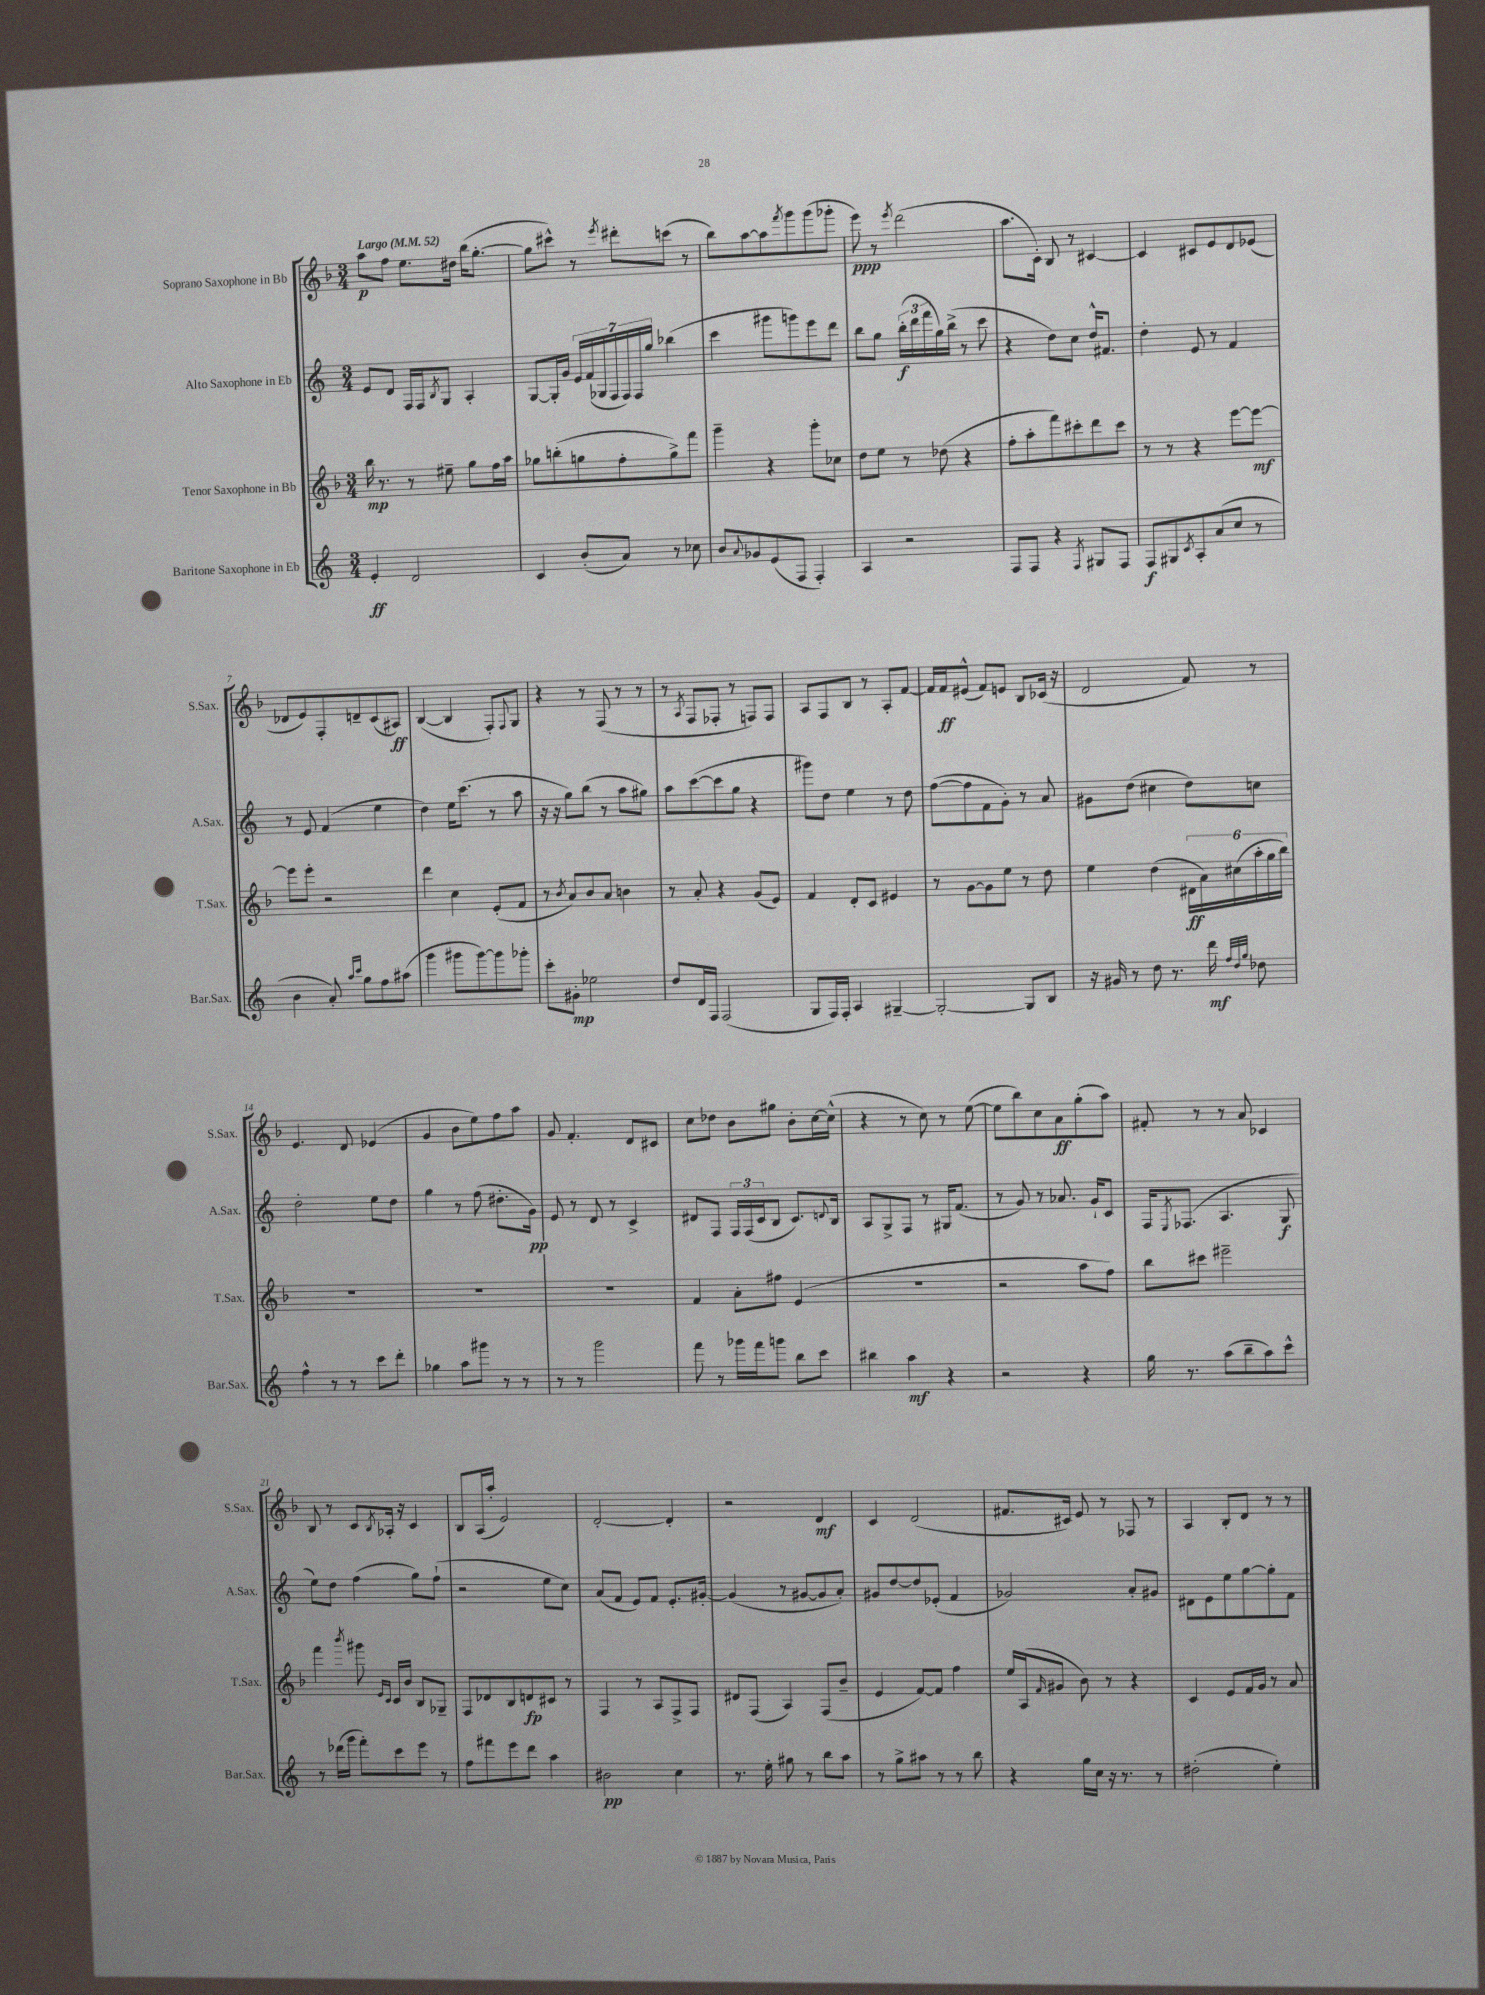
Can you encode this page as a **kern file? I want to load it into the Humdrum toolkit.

**kern	**dynam	**kern	**dynam	**kern	**dynam	**kern	**dynam
*part4	*part4	*part3	*part3	*part2	*part2	*part1	*part1
*staff4	*staff4	*staff3	*staff3	*staff2	*staff2	*staff1	*staff1
*I"Baritone Saxophone in Eb	*	*I"Tenor Saxophone in Bb	*	*I"Alto Saxophone in Eb	*	*I"Soprano Saxophone in Bb	*
*I'Bar.Sax.	*	*I'T.Sax.	*	*I'A.Sax.	*	*I'S.Sax.	*
*clefG2	*	*clefG2	*	*clefG2	*	*clefG2	*
*k[]	*	*k[b-]	*	*k[]	*	*k[b-]	*
*M3/4	*	*M3/4	*	*M3/4	*	*M3/4	*
*MM52	*	*MM52	*	*MM52	*	*MM52	*
=1	=1	=1	=1	=1	=1	=1	=1
!	!	!	!	!	!	!LO:TX:a:B:t=Largo	!
4e'/	ff	16bb-\	mp	8e/L	.	8aa\L	p
.	.	8.r	.	.	.	.	.
.	.	.	.	8d/J	.	8ff\J	.
2d/	.	8r	.	16F/LL	.	8.ee\L	.
.	.	.	.	16F/J	.	.	.
.	.	.	.	8qB/	.	.	.
.	.	8ee#X~\	.	8G/J	.	.	.
.	.	.	.	.	.	16dd#X\Jk	.
.	.	8gg\L	.	4A'/	.	(16bb-\KL	.
.	.	.	.	.	.	[8.gg'\J	.
.	.	16ff\L	.	.	.	.	.
.	.	16aa\JJ	.	.	.	.	.
=2	=2	=2	=2	=2	=2	=2	=2
4c/	.	8gg-X\L	.	[8G/L	.	8gg\L]	.
.	.	(8bbn'\	.	16G'/L]	.	8ccc#X^^\J)	.
.	.	.	.	16g/JJ	.	.	.
(8b'/L	.	8ggn\	.	28e/LL	.	8r	.
.	.	.	.	(28f/	.	.	.
.	.	.	.	28G-X/	.	.	.
.	.	.	.	28F/	.	.	.
.	.	.	.	.	.	8qeee/	.
8a/J)	.	8ff'\	.	.	.	8ddd#X'\L	.
.	.	.	.	28F/)	.	.	.
.	.	.	.	28F/	.	.	.
.	.	.	.	28gg/JJ	.	.	.
8r	.	8gg^\)	.	(4bb-X\	.	(8cccn\J	.
8cc-X\	.	8fff\J	.	.	.	8r	.
=3	=3	=3	=3	=3	=3	=3	=3
8b/L	.	4ggg~\	.	4ccc\	.	8bb-\L)	.
8qqa/	.	.	.	.	.	.	.
8g-X/	.	.	.	.	.	[8aa\	.
(8e/	.	4r	.	8ggg#X\L	.	8aa\]	.
.	.	.	.	.	.	8qfff/	.
8F/J	.	.	.	8gggn\)	.	8ggg\	.
4F'/)	.	8ggg'\L	.	8eee\	.	(8ggg\	.
.	.	8cc-X\J	.	8ddd\J	.	8ggg-X'\J	.
=4	=4	=4	=4	=4	=4	=4	=4
4A/	.	8dd\L	.	8bb\L	.	8eee\)	ppp
.	.	8ee\J	.	8gg\J	.	8r	.
.	.	.	.	.	.	8qeee/	.
2r	.	8r	.	(24bb'\LL	f	(2ddd\	.
.	.	.	.	24ddd\	.	.	.
.	.	.	.	24fff\	.	.	.
.	.	(8dd-X\	.	16gg\)	.	.	.
.	.	.	.	(16bb^\JJ	.	.	.
.	.	4r	.	8r	.	.	.
.	.	.	.	8ccc\	.	.	.
=5	=5	=5	=5	=5	=5	=5	=5
8F/L	.	8ff'\L	.	4r	.	8.aa\L	.
8F/J	.	8aa'\	.	.	.	.	.
.	.	.	.	.	.	16c'\Jk)	.
4r	.	8fff\)	.	8dd\L)	.	8B-/	.
.	.	8ccc#X'\	.	8cc\J	.	8r	.
8qF/	.	.	.	.	.	.	.
8G#X/L	.	8ddd\	.	16dd^^/KL	.	[4c#X/	.
.	.	.	.	8.f#X/J	.	.	.
8F/J	.	8ccc#\J	.	.	.	.	.
=6	=6	=6	=6	=6	=6	=6	=6
8F/L	f	8r	.	4dd'\	.	4c#/]	.
8G#X/	.	8r	.	.	.	.	.
8qc/	.	.	.	.	.	.	.
8A'/	.	4r	.	8e/	.	8c#X/L	.
(8a/	.	.	.	8r	.	8e/	.
8cc/J	.	[8eee\L	.	4f/	.	8d/	.
8r	.	8eee\J_	mf	.	.	(8e-X/J	.
!!LO:LB:g=z
=7	=7	=7	=7	=7	=7	=7	=7
4b\	.	8eee\L]	.	8r	.	8d-X/L	.
.	.	8eee'\J	.	8e/	.	8e/)	.
8a'/)	.	2r	.	(4f/	.	8F'/	.
16qqaa/LL	.	.	.	.	.	.	.
16qqccc/JJ	.	.	.	.	.	.	.
8gg\L	.	.	.	.	.	8dn~/	.
8ff\	.	.	.	4ee\	.	(8c/	.
(8aa#X\J	.	.	.	.	.	8A#X/J)	ff
=8	=8	=8	=8	=8	=8	=8	=8
4ggg\	.	4ddd\	.	4dd\)	.	([4B-/	.
8ggg#X\L	.	4cc\	.	16ee\KL	.	4B-/]	.
.	.	.	.	(8.ccc\J	.	.	.
[8ggg#\)	.	.	.	.	.	.	.
8ggg#\]	.	(8e'/L	.	8r	.	8F'/L)	.
.	.	.	.	.	.	8qqF/	.
8ggg-X'\J	.	8f/J	.	8aa\	.	8G/J	.
=9	=9	=9	=9	=9	=9	=9	=9
8ccc'\L	.	8r	.	16r	.	4r	.
.	.	.	.	16r	.	.	.
.	.	8qb-/	.	.	.	.	.
8g#X'\J	mp	8a/L)	.	8gg\L)	.	.	.
2ee-X\	.	8b-/	.	(8bb\J	.	8r	.
.	.	8a/J	.	8r	.	(8F/	.
.	.	4bn\	.	8aa\L	.	8r	.
.	.	.	.	8gg#X\J)	.	8r	.
=10	=10	=10	=10	=10	=10	=10	=10
8dd/L	.	8r	.	8aa\L	.	8r	.
.	.	.	.	.	.	8qA/	.
16d/L	.	8a'/	.	([8ccc\	.	8F/L	.
16F/JJ	.	.	.	.	.	.	.
(2F/	.	4r	.	8ccc\]	.	8F-X'/J	.
.	.	.	.	8gg\J	.	8r	.
.	.	(8g/L	.	4r	.	8Fn/L)	.
.	.	8e/J)	.	.	.	8F/J	.
=11	=11	=11	=11	=11	=11	=11	=11
8G/L	.	4f/	.	8ggg#X\L)	.	8A/L	.
16F/L)	.	.	.	8dd\J	.	8F/	.
16F'/JJ	.	.	.	.	.	.	.
4A/	.	8d'/L	.	4ee\	.	8B-/J	.
.	.	8c/J	.	.	.	8r	.
[4G#X~/	.	4e#X/	.	8r	.	8A'/L	.
.	.	.	.	8dd\	.	[8f/J	.
=12	=12	=12	=12	=12	=12	=12	=12
2G#'/_	.	8r	.	([8ff\L	.	16f/LL]	.
.	.	.	.	.	.	16f/J	ff
.	.	[8g\L	.	8ff\]	.	(8e#X^^/J	.
.	.	8g\]	.	8f\	.	8f/L)	.
.	.	8ee\J	.	8g'\J)	.	8en/J	.
8G#/L]	.	8r	.	8r	.	8B-/L	.
8B/J	.	8dd\	.	8a/	.	(16c-X/Jk	.
.	.	.	.	.	.	16r	.
=13	=13	=13	=13	=13	=13	=13	=13
16r	.	4ee\	.	8g#X\L	.	2d/	.
16g#X/	.	.	.	.	.	.	.
8r	.	.	.	(8dd\J	.	.	.
8dd\	.	(4dd\	.	4cc#X\	.	.	.
8.r	.	.	.	.	.	.	.
.	.	24d#X\LL	ff	8dd\L)	.	8f/)	.
.	.	24a\)	.	.	.	.	.
16ddd\	mf	.	.	.	.	.	.
.	.	(24cc#X\	.	.	.	.	.
32qqff/LLL	.	.	.	.	.	.	.
32qqdd/	.	.	.	.	.	.	.
32qqgg/JJJ	.	.	.	.	.	.	.
8dd-X\	.	24aa'\	.	8ccn\J	.	8r	.
.	.	24gg\	.	.	.	.	.
.	.	24bb-\JJ)	.	.	.	.	.
!!LO:LB:g=z
=14	=14	=14	=14	=14	=14	=14	=14
4ff^^\	.	2.r	.	2dd'\	.	4.e/	.
8r	.	.	.	.	.	.	.
8r	.	.	.	.	.	8d/	.
8ccc\L	.	.	.	8ee\L	.	(4e-X/	.
8ddd'\J	.	.	.	8dd\J	.	.	.
=15	=15	=15	=15	=15	=15	=15	=15
4gg-X\	.	2.r	.	4gg\	.	4g/	.
8aa\L	.	.	.	8r	.	8b-\L	.
8ggg#X\J	.	.	.	(8ff\	.	8ee\)	.
8r	.	.	.	8.dd#X'\L	.	8ff\	.
8r	.	.	.	.	.	8aa\J	.
.	.	.	.	16g\Jk)	pp	.	.
=16	=16	=16	=16	=16	=16	=16	=16
8r	.	2.r	.	8e/	.	8g/	.
8r	.	.	.	8r	.	4.f'/	.
2ggg\	.	.	.	8d/	.	.	.
.	.	.	.	8r	.	.	.
.	.	.	.	4c^/	.	8d/L	.
.	.	.	.	.	.	8c#X/J	.
=17	=17	=17	=17	=17	=17	=17	=17
8fff\	.	4f/	.	8d#X/L	.	8cc\L	.
8r	.	.	.	8F/J	.	8dd-X\J	.
16ggg-X\LL	.	8a'\L	.	24F/LL	.	8b-\L	.
.	.	.	.	(24F/	.	.	.
16fff\J	.	.	.	.	.	.	.
.	.	.	.	24c/J	.	.	.
8gggn\J	.	8ff#X\J	.	8B/J	.	8gg#X\J	.
8bb\L	.	(4e/	.	8.c/L)	.	8b-'\L	.
8ccc\J	.	.	.	.	.	[16cc\L	.
.	.	.	.	8qqdn/	.	.	.
.	.	.	.	16B/Jk	.	(16cc^^\JJ]	.
=18	=18	=18	=18	=18	=18	=18	=18
4bb#X\	.	2.r	.	8A/L	.	4r	.
.	.	.	.	8G^/	.	.	.
4aa\	mf	.	.	8F/J	.	8r	.
.	.	.	.	8r	.	8cc\)	.
4r	.	.	.	16G#X/KL	.	8r	.
.	.	.	.	(8.f/J	.	.	.
.	.	.	.	.	.	([8ee\	.
=19	=19	=19	=19	=19	=19	=19	=19
2r	.	2r	.	8r	.	8ee\L]	.
.	.	.	.	8g/)	.	8bb-\)	.
.	.	.	.	8r	.	8cc\	.
.	.	.	.	8.a-X/	.	8a\	ff
4r	.	8aa\L	.	.	.	(8gg'\	.
.	.	.	.	16g`/KL	.	.	.
.	.	8ff\J)	.	8c/J	.	8aa\J)	.
=20	=20	=20	=20	=20	=20	=20	=20
16gg\	.	8bb-\L	.	16F/KL	.	8f#X'/	.
.	.	.	.	8qE/	.	.	.
8.r	.	.	.	(8.F-X/J	.	.	.
.	.	8ccc#X\J	.	.	.	8r	.
(8aa\L	.	2eee#X~\	.	4.A/	.	8r	.
8bb~\	.	.	.	.	.	8a/	.
8aa\)	.	.	.	.	.	4c-X/	.
8ccc^^\J	.	.	.	8G/	f	.	.
!!LO:LB:g=z
=21	=21	=21	=21	=21	=21	=21	=21
8r	.	4fff\	.	8ee\L)	.	8B-/	.
(16ddd-X\LL	.	.	.	8dd\J	.	8r	.
16ggg\JJ	.	.	.	.	.	.	.
.	.	8qbbb-/	.	.	.	.	.
8fff'\L)	.	8ggg#X\	.	(4ff\	.	8c/L	.
.	.	16qqe/LL	.	.	.	.	.
.	.	16qqc/JJ	.	.	.	8qB-/	.
8ccc\	.	16c/LL	.	.	.	16A-X'/Jk	.
.	.	16b-/JJ	.	.	.	16r	.
8eee\J	.	8B-/L	.	8gg\L)	.	4c/	.
8r	.	8G-X~/J	.	(8ff`\J	.	.	.
=22	=22	=22	=22	=22	=22	=22	=22
8ff\L	.	8F/L	.	2r	.	8B-/L	.
8fff#X\	.	8d-X/	.	.	.	(16A/L	.
.	.	.	.	.	.	16aa'/JJ	.
8eee\	.	8B-/	.	.	.	2e/)	.
8ddd\J	.	8dn/	fp	.	.	.	.
4aa\	.	8c#X/J	.	8ee\L	.	.	.
.	.	8r	.	8cc\J)	.	.	.
=23	=23	=23	=23	=23	=23	=23	=23
2b#X\	pp	4F/	.	(8a/L	.	[2d'/	.
.	.	.	.	8f/J	.	.	.
.	.	8r	.	8e/L)	.	.	.
.	.	8A/L	.	8f/J	.	.	.
4cc\	.	8F^/	.	8.e'/L	.	4d'/]	.
.	.	8F/J	.	.	.	.	.
.	.	.	.	[16g#X'/Jk	.	.	.
=24	=24	=24	=24	=24	=24	=24	=24
8.r	.	8d#X/L	.	(4g#/]	.	2r	.
.	.	(8F/J	.	.	.	.	.
16ee'\	.	.	.	.	.	.	.
8gg#X\	.	4A/)	.	8r	.	.	.
8r	.	.	.	[8g#X/L	.	.	.
8bb\L	.	(8F/L	.	8g#/]	.	4d/	mf
8aa\J	.	8b-~/J	.	8a'/J)	.	.	.
=25	=25	=25	=25	=25	=25	=25	=25
8r	.	4e/	.	8g#X/L	.	4c/	.
8gg^\L	.	.	.	[8dd/	.	.	.
8aa#X\J	.	[8f/L)	.	8dd/]	.	(2d/	.
8r	.	8f/J]	.	(8e-X'/J	.	.	.
8r	.	4ff\	.	4f/	.	.	.
8bb\	.	.	.	.	.	.	.
=26	=26	=26	=26	=26	=26	=26	=26
4r	.	16ee/LL	.	2g-X/)	.	8.f#X/L	.
.	.	(16A/J	.	.	.	.	.
.	.	16qqf/	.	.	.	.	.
.	.	8g#X/J	.	.	.	.	.
.	.	.	.	.	.	16c#X/Jk)	.
16gg\LL	.	8b-\)	.	.	.	8e/	.
16cc\JJ	.	.	.	.	.	.	.
16r	.	8r	.	.	.	8r	.
8.r	.	.	.	.	.	.	.
.	.	4r	.	8a'/L	.	8F-X/	.
8r	.	.	.	8g#X/J	.	8r	.
=27	=27	=27	=27	=27	=27	=27	=27
(2dd#X'\	.	4c/	.	8d#X\L	.	4A/	.
.	.	.	.	8e\	.	.	.
.	.	8e/L	.	8ee\	.	8B-'/L	.
.	.	16f/L	.	[8gg\	.	8d/J	.
.	.	16g/JJ	.	.	.	.	.
4ee'\)	.	8r	.	8gg'\]	.	8r	.
.	.	8a/	.	8f\J	.	8r	.
==	==	==	==	==	==	==	==
*-	*-	*-	*-	*-	*-	*-	*-
